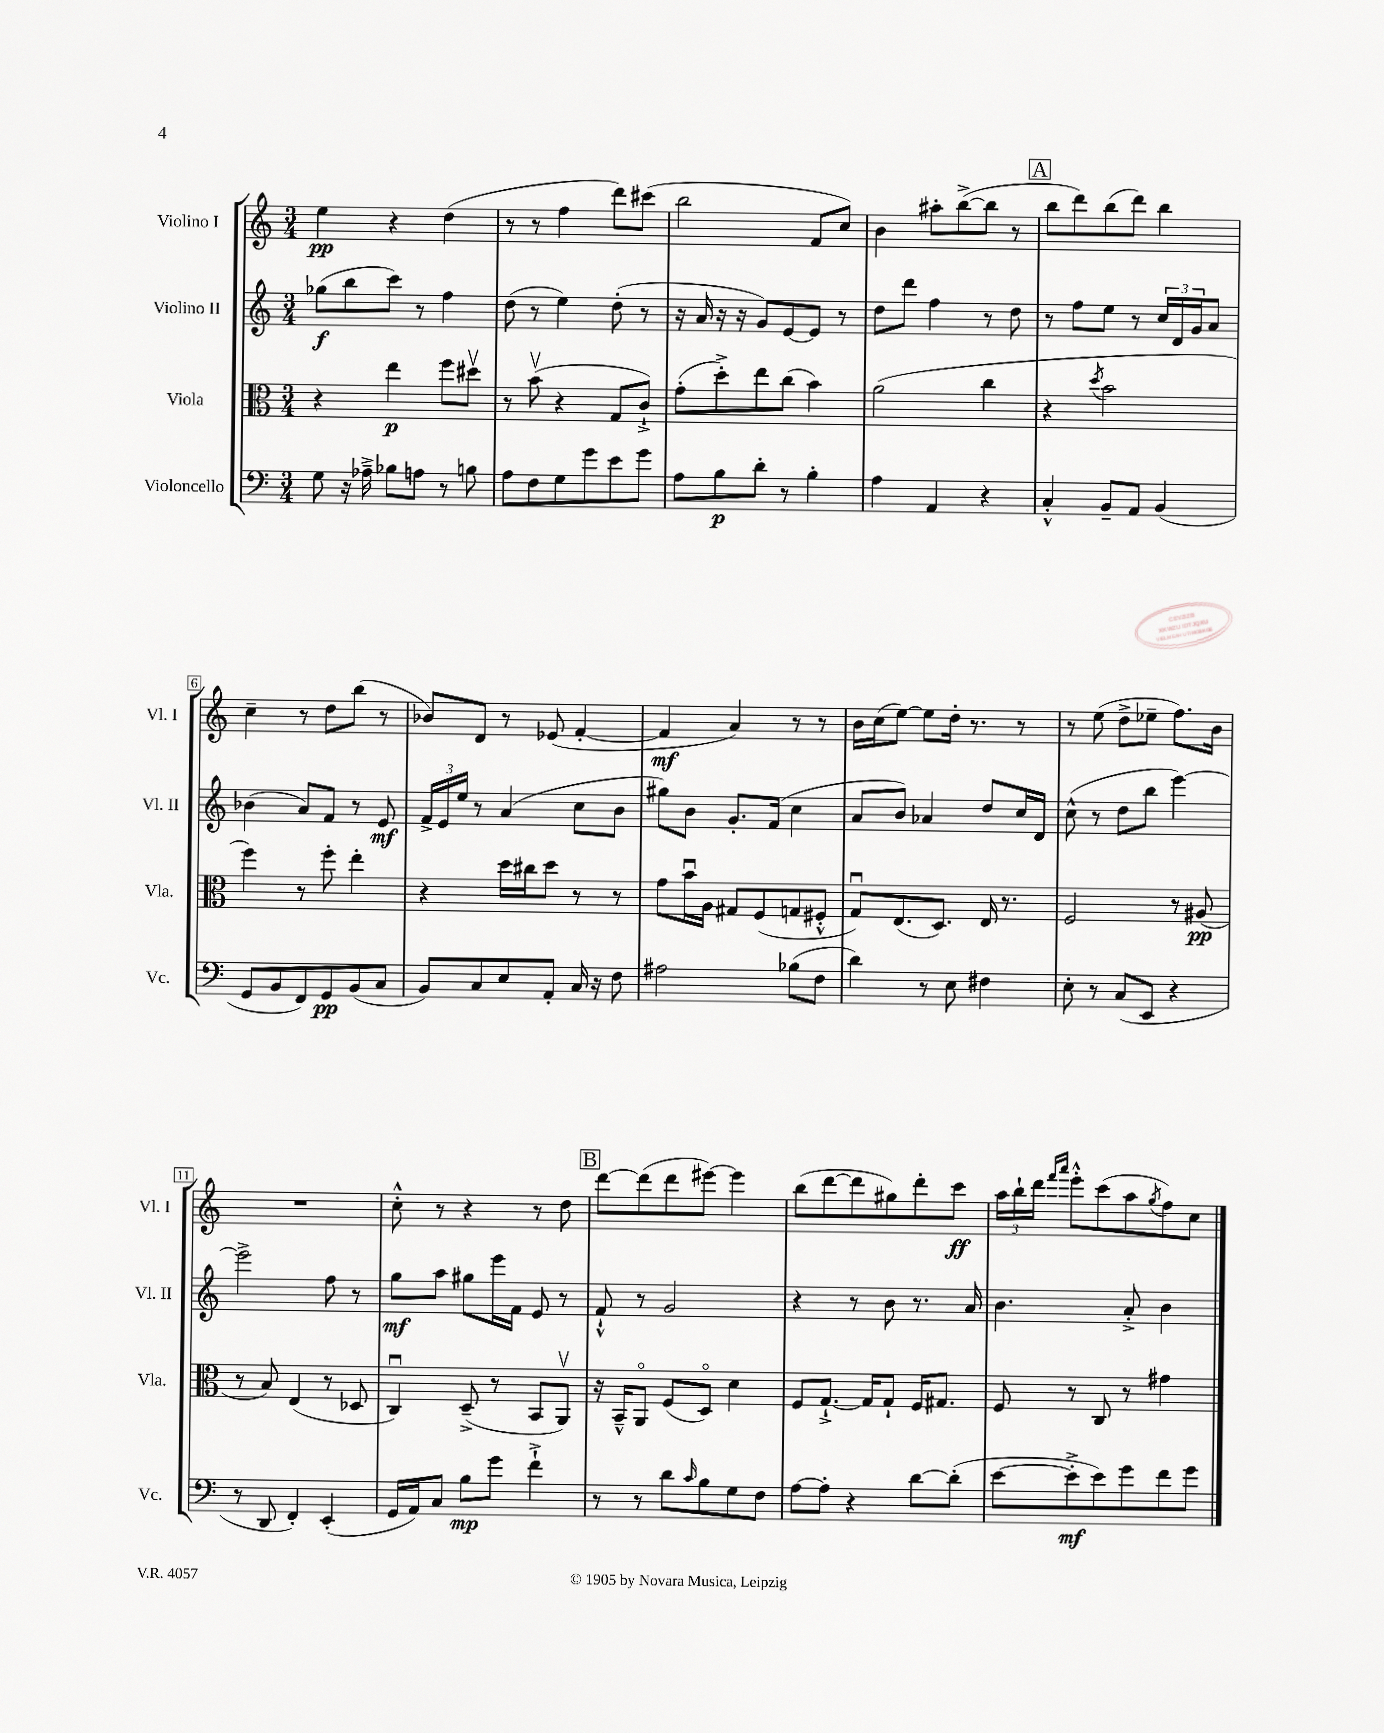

**kern	**kern	**kern	**kern
*staff4	*staff3	*staff2	*staff1
*clefF4	*clefC3	*clefG2	*clefG2
*k[]	*k[]	*k[]	*k[]
*M3/4	*M3/4	*M3/4	*M3/4
8G	4r	(8gg-	4ee
16r	.	8bb	.
16A-~^	.	.	.
8B-	4ee	8ccc)	4r
8A	.	8r	.
8r	8ff	4ff	(4dd
8B	8dd#v	.	.
=	=	=	=
8A	8r	(8dd	8r
8F	(8bv	8r	8r
8G	4r	4ee)	4ff
8g	.	.	.
8e	8G	(8dd'	8ddd)
8g	8c`^)	8r	(8ccc#
=	=	=	=
8A	(8g'	16r	2bb
.	.	16a	.
8B	8dd'^)	16r	.
.	.	16r	.
8d'	8ee	8g)	.
8r	(8cc	[8e	.
4B'	4b)	8e]	8f
.	.	8r	8cc)
=	=	=	=
4A	(2a	8dd	4b
.	.	8ddd	.
4AA	.	4ff	8aa#'
.	.	.	([8bb^
4r	4cc	8r	8bb]
.	.	8dd	8r
=	=	=	=
4C'^^	4r	8r	8bb
.	.	8ff	8ddd)
.	8qdd	.	.
8BB~	2b	8ee	(8bb
8AA	.	8r	8ddd)
(4BB	.	24cc	4bb
.	.	24d	.
.	.	24g	.
.	.	8a	.
=	=	=	=
8GG	4ff)	(4b-	4cc~
8BB	.	.	.
8FF)	8r	8a)	8r
8GG	8ff'	8f	8dd
(8BB	4ee'	8r	(8bb
8C	.	8e	8r
=	=	=	=
8BB)	4r	24f^	8b-)
.	.	24e	.
.	.	24ee	.
8C	.	8r	8d
8E	16dd	(4a	8r
.	16cc#	.	.
8AA'	8dd	.	(8e-
16C	8r	8cc	[4f'
16r	.	.	.
8F	8r	8b	.
=	=	=	=
2A#	8g	8gg#)	4f]
.	16bu	8b	.
.	16A	.	.
.	8G#	8.g'	4a)
.	(8F	.	.
.	.	(16f	.
(8B-	8G	4cc	8r
8F	8F#'^^	.	8r
=	=	=	=
4d)	8Gu)	8a	16b
.	.	.	(16cc
.	(8.E	8b)	[8ee)
8r	.	4a-	8ee]
.	8.D)	.	.
8E	.	.	16dd'
.	.	.	8.r
4F#	16E	8dd	.
.	8.r	.	.
.	.	16cc	8r
.	.	16d	.
=	=	=	=
8E'	2F	(8cc^^	8r
8r	.	8r	(8ee
(8C	.	8dd	8dd^
8EE	.	8bb	8ee-~
4r	8r	[4eee)	8.ff)
.	(8A#	.	.
.	.	.	16b
=	=	=	=
8r	8r	2eee^]	2.r
8DD	8B)	.	.
4FF')	(4E	.	.
(4EE'	8r	8ff	.
.	8D-	8r	.
=	=	=	=
16GG	4Cu)	8gg	8cc'^^
16AA)	.	.	.
8C	.	8aa	8r
8B	(8D~^	8gg#	4r
8g	8r	16eee	.
.	.	16f	.
4f`^	8BB	8e	8r
.	8AAv)	8r	8dd
=	=	=	=
8r	16r	8f`^^	[8ddd
.	16BB~^^	.	.
8r	8AAo	8r	(8ddd]
8d	(8F	2g	8ddd
16qqc	.	.	.
8B	8Do)	.	[8eee#)
8G	4d	.	4eee#]
8F	.	.	.
=	=	=	=
[8A	8F	4r	(8bb
8A']	[8.G`^	.	[8ddd
4r	.	8r	8ddd]
.	16G]	.	.
.	8G`	8b	8gg#)
[8d	16F	8.r	8ddd'
.	8.G#	.	.
(8d']	.	.	8ccc
.	.	16a	.
=	=	=	=
[8e	8F	4.b	24aa
.	.	.	24bb`
.	.	.	24ddd
.	.	.	16qqfff
.	.	.	16qqaaa
8e'^]	8r	.	8eee'^^
8e)	8C	.	(8ccc
8g	8r	8a'^	8aa
.	.	.	8qgg
8f	4g#	4b	8ff)
8g	.	.	8cc
==	==	==	==
*-	*-	*-	*-
